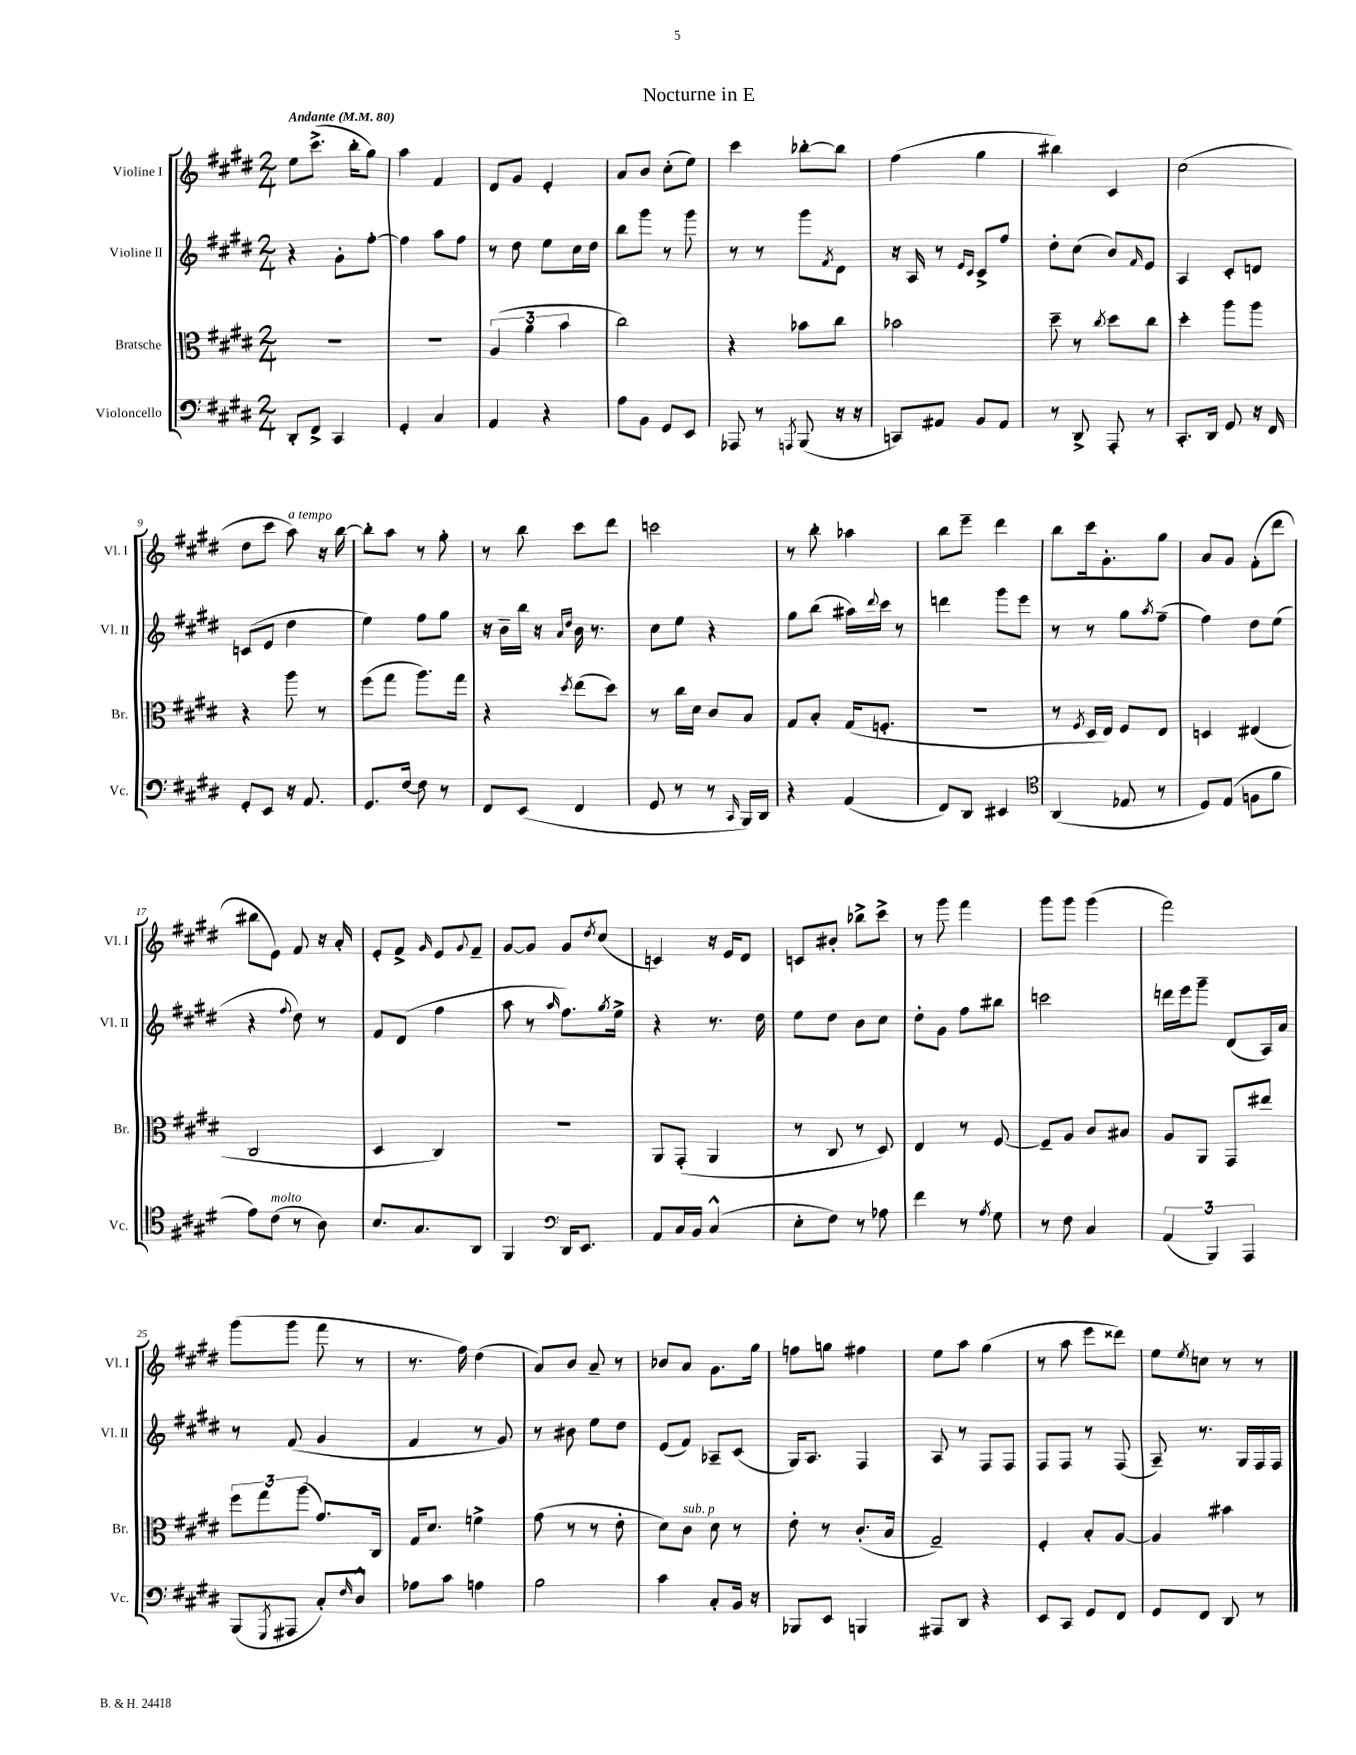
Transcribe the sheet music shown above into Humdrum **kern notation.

**kern	**kern	**kern	**kern
*staff4	*staff3	*staff2	*staff1
*clefF4	*clefC3	*clefG2	*clefG2
*k[f#c#g#d#]	*k[f#c#g#d#]	*k[f#c#g#d#]	*k[f#c#g#d#]
*M2/4	*M2/4	*M2/4	*M2/4
*MM80	*MM80	*MM80	*MM80
8DD#'	2r	4r	8ee
8FF#^	.	.	(8.ccc#^
4CC#	.	8g#'	.
.	.	.	16bb'
.	.	[8ff#'	8gg#)
=	=	=	=
4GG#'	2r	4ff#]	4aa
4C#	.	8aa	4f#
.	.	8ff#	.
=	=	=	=
4AA	(6A	8r	8d#
.	.	8dd#	8g#
.	6a	.	.
4r	.	8ee	4e'
.	6b	.	.
.	.	16cc#	.
.	.	16dd#	.
=	=	=	=
8A	2cc#)	8bb	8a
8BB	.	8ggg#	8b
8GG#	.	8r	(8cc#'
8EE	.	8ggg#	8ee)
=	=	=	=
8AAA-	4r	8r	4ccc#
8r	.	8r	.
8qAAA	.	.	.
(8BBB	8b-	8ggg#	[8bb-'
.	.	8qf#	.
16r	8cc#	8d#	8bb-]
16r	.	.	.
=	=	=	=
8CC)	2b-	16r	(4ff#
.	.	16A	.
8AA#	.	8r	.
.	.	16qqe	.
.	.	16qqc#	.
8BB	.	8c#^	4gg#
8AA#	.	8ff#	.
=	=	=	=
8r	8dd#~	8dd#'	4bb#)
8DD#^	8r	(8cc#	.
.	8qcc#	.	.
8AAA'	8dd#	8b)	4c#
.	.	16qqf#	.
8r	8cc#	8e	.
=	=	=	=
8.CC#'	4dd#'	4A	(2cc#
16DD#	.	.	.
8GG#	8aa	8c#'	.
16r	8aa	8d	.
16FF#	.	.	.
=	=	=	=
8GG#'	4r	(8c	8dd#
8EE	.	8e	8ccc#
16r	8aa	4dd#	8aa)
8.AA	.	.	.
.	8r	.	16r
.	.	.	[16bb
=	=	=	=
8.GG#	(8ff#	4ee)	8bb']
.	8gg#	.	8aa
[16F#	.	.	.
8F#]	8.aa)	8ff#	8r
8r	.	8gg#	8gg#'
.	16gg#	.	.
=	=	=	=
8FF#	4r	16r	8r
.	.	16b~	.
(8EE	.	16bb	8bb
.	.	16r	.
.	.	16qqa	.
.	8qdd#	16qqdd#	.
4FF#	(8ee	16b	8ccc#
.	.	8.r	.
.	8dd#)	.	8ddd#
=	=	=	=
8GG#	8r	8cc#	2ccc
8r	16cc#	8ee	.
.	16d#	.	.
8r	8c#	4r	.
16qqCC#	.	.	.
16BBB)	8B	.	.
16DD#	.	.	.
=	=	=	=
4r	8G#	8gg#	8r
.	8B'	(8bb	8bb'
(4AA	(16G#	16aa#)	4aa-
.	.	8qqddd#	.
.	8.F'	16ccc#	.
.	.	8r	.
=	=	=	=
8FF#)	2r	4ddd	8bb
8DD#	.	.	8eee~
4EE#	.	8ggg#	4ddd#
.	.	8eee	.
=	=	=	=
*clefC4	*	*	*
(4AA	8r	8r	8bb
.	8qF#	.	.
.	16D#	8r	16ccc#
.	16E)	.	8.g#'
8E-	8F#	8gg#	.
.	.	8qaa	.
8r	8E	(8ff#~	8gg#
=	=	=	=
8D#)	4D	4ff#)	8a
(8E	.	.	8g#
8F	(4E#	8dd#	(8f#'
8f#	.	(8ee	8ddd#
=	=	=	=
8e)	2C#	4r	8bb#
(8c#	.	.	8e)
.	.	8qqff#	.
8r	.	8dd#)	8f#
8A)	.	8r	16r
.	.	.	16a'
=	=	=	=
8.B	4D#	8f#	8e'
.	.	(8d#	8f#^
8.G#	.	.	.
.	.	.	16qqg#
.	4C#)	4ff#	8e
.	.	.	8qqg#
8AA	.	.	8f#~
=	=	=	=
4FF#	2r	8aa	[8g#
.	.	8r	8g#]
*clefF4	*	*	*
.	.	16qqaa	.
16DD#	.	8.ff#)	8g#
8.EE	.	.	.
.	.	.	8qdd#
.	.	.	(8cc#
.	.	8qgg#	.
.	.	16ee^	.
=	=	=	=
8AA	8AA	4r	4c)
16C#	(8GG#'	.	.
16BB	.	.	.
(4C#^^	4AA	8.r	16r
.	.	.	16e
.	.	.	8d#
.	.	16dd#	.
=	=	=	=
8E'	8r	8ee	8c
8F#)	8C#	8dd#	8b#'
8r	8r	8b	8bb-^
8A-	8D#)	8cc#	8ccc#^
=	=	=	=
4f#	4E	8dd#'	8r
.	.	8g#	8ggg#
8r	8r	8ff#	4fff#
8qA	.	.	.
8G#	[8F#	8bb#	.
=	=	=	=
8r	8F#~]	2ccc	8ggg#
8F#	8A	.	8ggg#
4C#	8c#	.	(4ggg#
.	8B#	.	.
=	=	=	=
(6AA	8A	16ddd	2fff#)
.	.	16eee	.
.	8AA	8ggg#~	.
6BBB)	.	.	.
.	8GG#	(8d#	.
6AAA	.	.	.
.	8ee#	16A)	.
.	.	16a	.
=	=	=	=
(8BBB	12ff#	8r	(8ggg#
.	12gg#	.	.
8qGGG#	.	.	.
8AAA#	.	(8f#	8ggg#
.	(12aa	.	.
8C#')	8.g#)	4g#	8fff#
16qqF#	.	.	.
8D#^^	.	.	8r
.	16C#	.	.
=	=	=	=
8A-	16G#	4f#	8.r
.	8.d#	.	.
8c#	.	.	.
.	.	.	16ff#)
4A	4f^	8r	(4dd#
.	.	8g#)	.
=	=	=	=
2B	(8g#	8r	8a)
.	8r	8b#	8b
.	8r	8ee	8a~
.	8e'	8dd#	8r
=	=	=	=
4c#	8d#)	(8e	8b-
.	8c#	8f#)	8a
8C#'	8d#	8A-~	8.g#
16BB	8r	(8c#	.
16r	.	.	16gg#
=	=	=	=
8BBB-	8e'	16G#)	8ff
.	.	8.A	.
8EE	8r	.	8gg
4BBB	(8.c#'	4F#	4ff#
.	16B	.	.
=	=	=	=
8AAA#	2G#~)	8A	8ee
8DD#	.	8r	8aa
4r	.	8F#	(4gg#
.	.	8F#	.
=	=	=	=
8EE	4F#'	8F#	8r
8CC#	.	8F#	8aa
8GG#	8B'	8r	8eee
8FF#	[8A	(8F#	8ddd##)
=	=	=	=
8GG#	4A]	8A~)	8ee
.	.	.	8qee
8FF#	.	8.r	8cc
8DD#	4b#	.	8r
.	.	16G#	.
8r	.	16F#	8r
.	.	16F#	.
==	==	==	==
*-	*-	*-	*-
